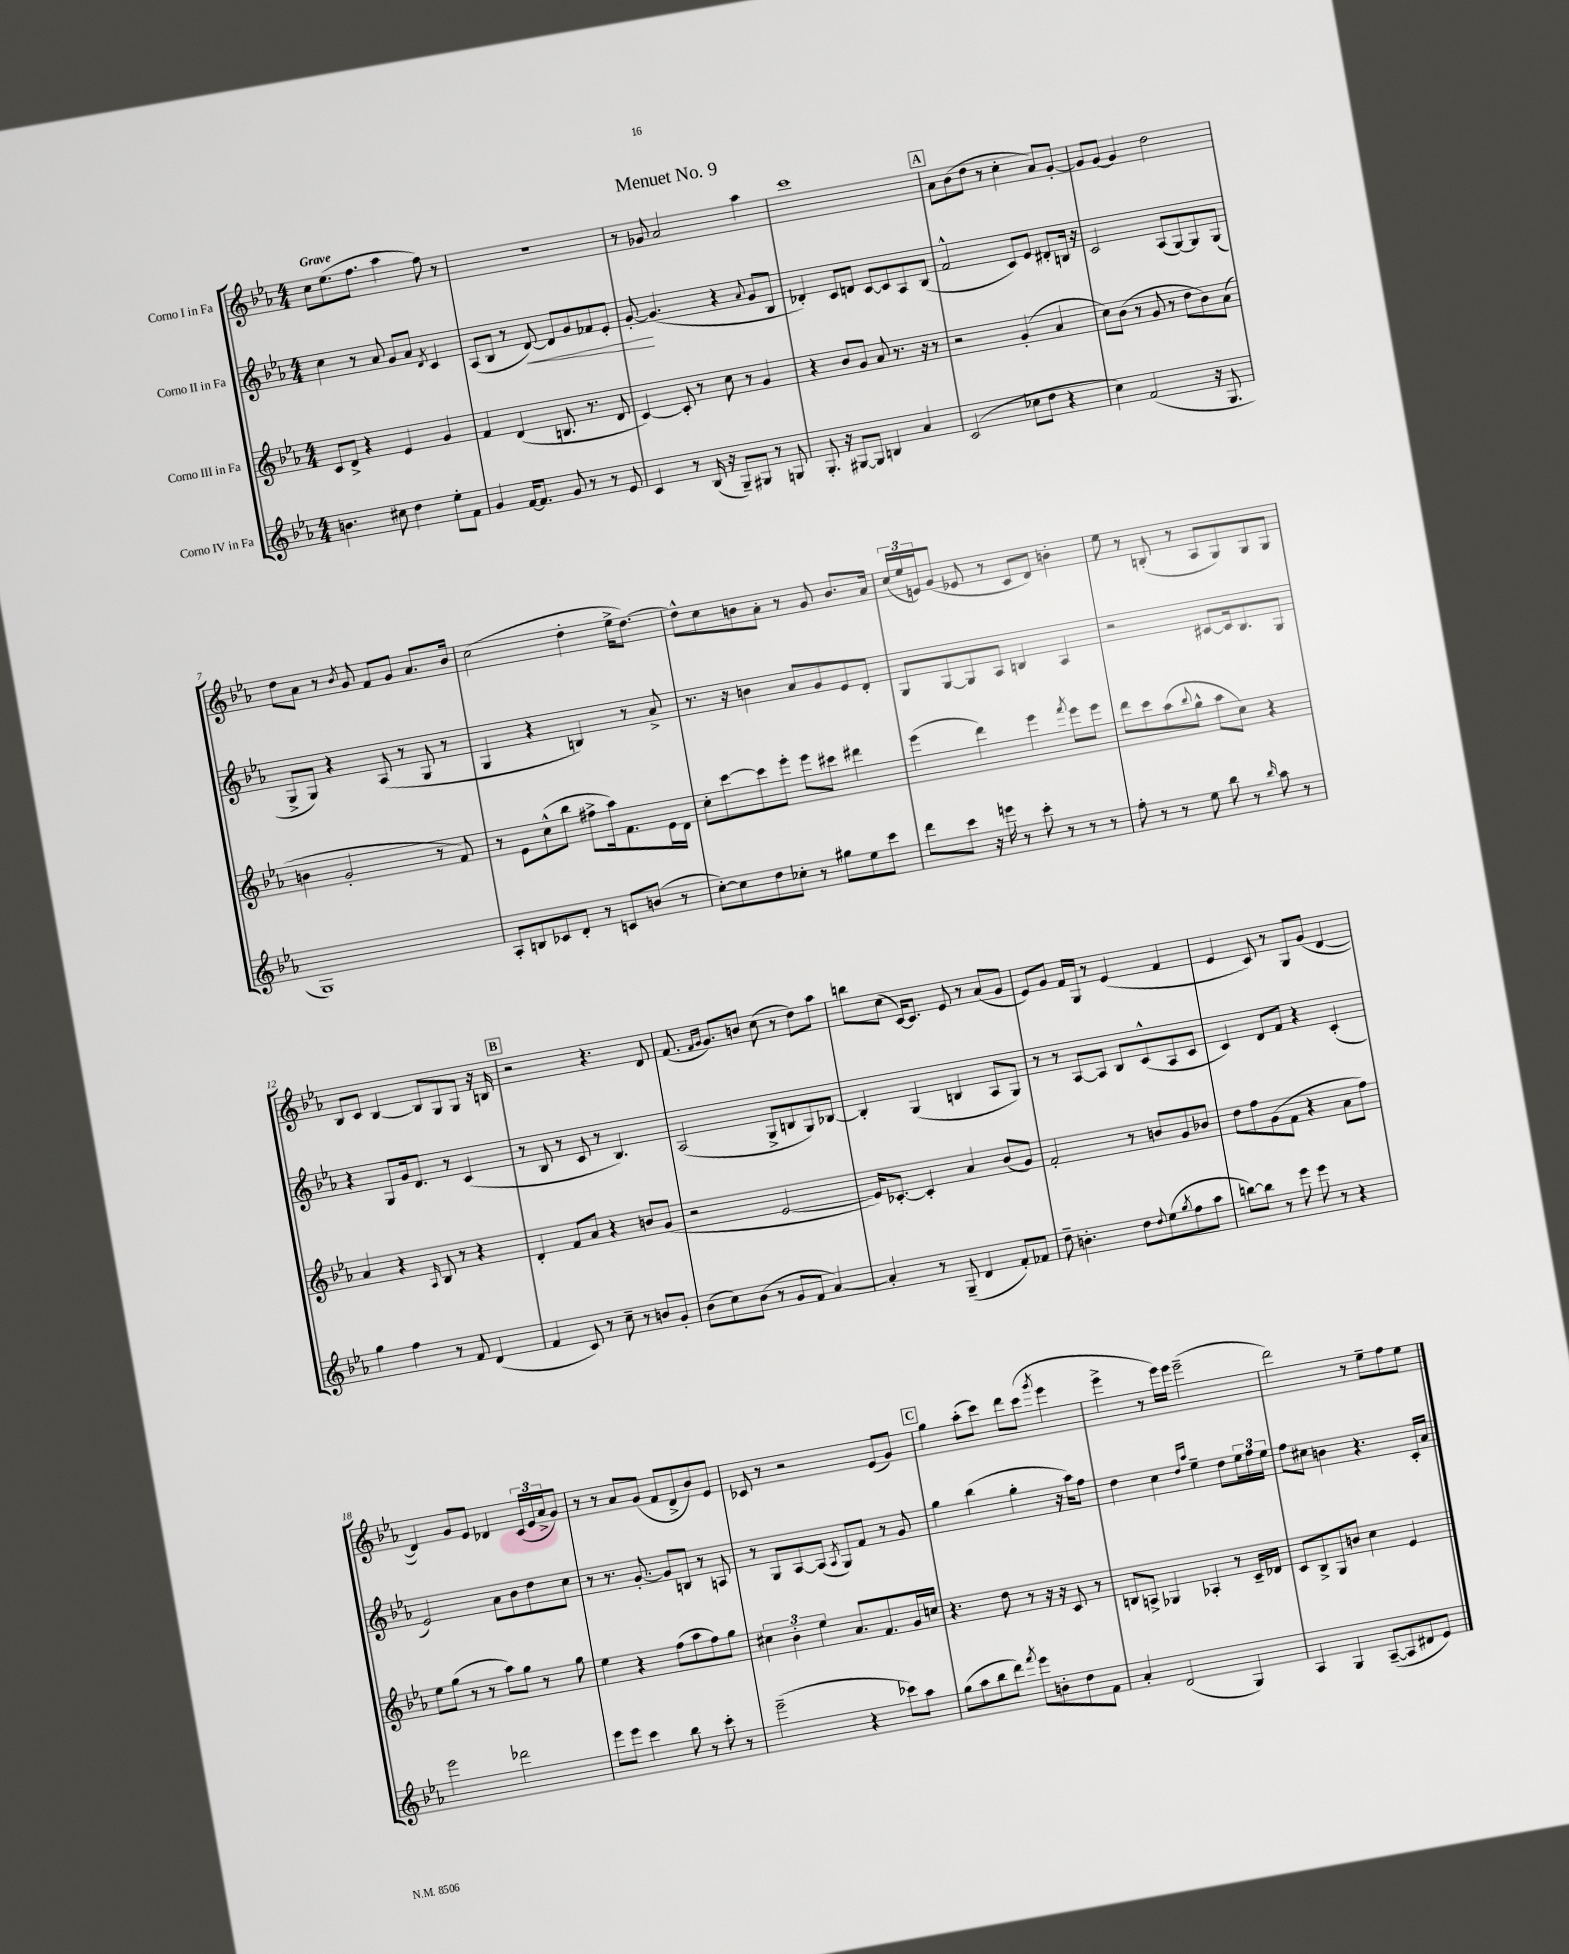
\header { title = "Menuet No. 9" }
<<
\new StaffGroup <<
\new Staff = "s0" \with { instrumentName = "Corno I in Fa" } {
    \clef treble \key ees \major \numericTimeSignature \time 4/4 \tempo "Grave"
    c''8 ees''8.( f''8. aes''4 f''8) r8 |
    R1 |
    r8 ges'8 aes'2 aes''4 |
    c'''1 |
    \mark \markup { \box "A" } aes'8 bes'8( d''8 r8 c''4-. aes'8) g'8~-. |
    g'8 g'8~ g'4 d''2 |
    d''8 aes'8 r8 \acciaccatura { bes'8 } g'8 f'8 g'8 aes'8. bes'16 |
    c''2( d''4-. ees''16-> d''8.~) |
    d''8-^ c''8 b'8 aes'8-. r8 g'8 b'8. aes'16 |
    \tuplet 3/2 { c''16( ees''16 e'16) } g'8( ees'8 r8 c'8 d'8) b'4-. |
    ees''8 r8 b8-.( r8 aes8 g8) g8 g8 |
    bes8 c'8 bes4~ bes8 g8 g8 r16 b16 |
    \mark \markup { \box "B" } r2 r4. d'8 |
    f'8.( \grace { f'16 g'16 } g'8.) b'8 c''8( r8 d''8) aes''8 |
    b''8 c''8( c'16~) c'8. ees'8 r8 aes'8( g'8 |
    ees'8) g'8 f'16 g16 r8 ees'4( f'4 |
    ees'4 c'8) r8 g8 g'8( d'4~ |
    d'4) g'8 ees'8 des'4 \tuplet 3/2 { c'16( ees'16 aes'16-> } g'8) |
    r8 r8 aes'8 g'8( f'8 d'8-> bes'8) ees'8 |
    ces'8 r8 r2 ees'8( g'8) |
    \mark \markup { \box "C" } g''4 aes''8-.( c'''8) d'''8 c'''8( \acciaccatura { g'''8 } ees'''4 |
    ees'''4-> r8 ees'''16) ees'''16 ees'''2--( |
    d'''2) r8 ees''8-- f''8 ees''8 \bar "|." |
}
\new Staff = "s1" \with { instrumentName = "Corno II in Fa" } {
    \clef treble \key ees \major \numericTimeSignature \time 4/4
    c''4 r8 aes'8 g'8 aes'8 \acciaccatura { d'8 } c'4 |
    aes8( bes8 r8 d'8~\<) d'8 g'8 fes'8 ees'8-. |
    g'8~-.\! g'4.( r4 \appoggiatura { aes'8 } g'8 bes8 |
    des'4-.) c'8 d'8 c'8~ c'8 aes8 bes8( |
    \mark \markup { \box "A" } f'2-^ c'8) ees'8 dis'8-. b16 r16 |
    c'2 aes8( g8~) g8 g8( |
    g8-> g8) r4 aes8( r8 g8 r8 |
    g4 r4 b4) r8 aes'8-> |
    r8. r16 b'4 aes'8 g'8 ees'8 d'8-. |
    g8 g8~ g8 aes8 b4 aes4 |
    r2 cis'8~ cis'16 bes8. g8 |
    r4 g8 g'16 d'8. r8 c'4( |
    \mark \markup { \box "B" } r8 bes8 r8 c'8 r8 bes4.) |
    aes2( g8-> b8 g8) bes8~ |
    bes4-. g4( b4 aes8 g8) |
    r8 r8 aes8~ aes8 bes8 c'8-^( aes8 c'8 |
    c'4) d'8 f'8 r4 c'4-.( |
    ees'2) aes'8 bes'8 d''8 c''8 |
    r8 r8. g'8.~-. g'8 b8 r8 a8 |
    r8 g8 aes8~ aes8( \acciaccatura { aes8 } g8) f'8 r8 g'8 |
    \mark \markup { \box "C" } g''4 bes''4( g''4-. r16 aes''16) f''8 |
    d''4 c''4 \grace { d''16 aes''16 } ees''4-- d''8 \tuplet 3/2 { ees''16 f''16 ees''16 } |
    f''8 cis''8 b'4 r4. c'16-. aes'16 \bar "|." |
}
\new Staff = "s2" \with { instrumentName = "Corno III in Fa" } {
    \clef treble \key ees \major \numericTimeSignature \time 4/4
    c'8 d'8-> r4 ees'4 g'4 |
    f'4 d'4( b8. r8. d'8 |
    c'4~) c'8-. r8 c''8 r8 g'4 |
    r4 bes'8 g'8 aes'8 r8. r16 r8 |
    \mark \markup { \box "A" } r2 g'4-.( aes'4 |
    c''8) bes'8( r8 g'8 r8 d''8 bes'8) aes'8( |
    b'4 g'2-. r8 f'8) |
    r8 ees'8 c''8-^( bes''8 fis''8-> aes''16) f'8. ees'16 d'16 |
    c''8-. c'''8~ c'''8 ees'''8-. ees'''8 cis'''8 dis'''4 |
    ees'''4( d'''4) ees'''4 \acciaccatura { f'''8 } ees'''8 ees'''8 |
    d'''8 c'''8 aes''8( \appoggiatura { bes''8 } g''8-^ aes''8 c''8) r4 |
    aes'4 r4 \grace { aes16 } bes8 r8 r4 |
    \mark \markup { \box "B" } d'4-. f'8 aes'8 r4 b'8 g'8( |
    r2 ees'2~ |
    ees'16) ces'8.~-. ces'4-. aes'4 bes'8( g'8) |
    f'2-. r8 b'8 g'8 bes'8 |
    d''8 f''8 g'8( f'8 r4 aes'8 f''8) |
    ees''8 g''8( r8 r8 aes''8) g''8 r8 g''8 |
    ees''4 r4 f''8( aes''8 f''8) g''8 |
    \tuplet 3/2 { cis''4 bes'4-. ees''4 } aes'8. f'8. g'16 c''16 |
    \mark \markup { \box "C" } r4. d''8 r8 r16 r16 c'8 r8 |
    b8 a8-> ges4 aes4-. r8 c'16-- des'16 |
    c'8 bes8-> g8 b'8 c''4 ees'4 \bar "|." |
}
\new Staff = "s3" \with { instrumentName = "Corno IV in Fa" } {
    \clef treble \key ees \major \numericTimeSignature \time 4/4
    b'4. cis''8 d''4 ees''8-. f'8 |
    g'4 f'16~ f'8. g'8 r8 r8 ees'8 |
    c'4 r8 bes16( r16 g8--) gis8 r8 g8 |
    g8.-. r16 gis8~ gis8 b4 aes'4 |
    \mark \markup { \box "A" } c'2( ces''8 d''8 r4 |
    c''4) f'2( r16 g8. |
    g1) |
    aes8-. b8 ces'8 d'8-. r8 c'8 b'8( r8 |
    c''8~-.) c''8 d''8 ces''8-. r8 gis''8 ees''8 c'''8 |
    d'''8 c'''8 r16 e'''16 r8 c'''8-. r8 r8 r8 |
    f''8-. r8 r8 ees''8 bes''8 r8 \grace { bes''16 } aes''8 r8 |
    g''4 f''4 r8 f'8 d'4( |
    \mark \markup { \box "B" } f'4 c'8) r8 c''8-- r8 b'8 g'8-. |
    bes'8( c''8) bes'8( r8 g'8 f'8 aes'4~) |
    aes'4-. r8 g8--( d'4 f'8-.) fes'8 |
    d''8-- b'4.-. d''8 \appoggiatura { d''8 } ees''8( \acciaccatura { g''8 } f''8 aes''8 |
    b''8~) b''8 r8 ees'''8 ees'''8 r8 r4 |
    ees'''2 des'''2 |
    ees'''8 ees'''8 c'''4 bes''8 r8 c'''8-. r8 |
    ees'''2--( r4 ces'''8) aes''8 |
    \mark \markup { \box "C" } g''8( aes''8 bes''8 d'''8) \acciaccatura { f'''8 } ees'''8 b'8-. d''8 f'8 |
    aes'4-. d'2( g4) |
    aes4 g4 aes8~--( aes8 dis'8 ees'8) \bar "|." |
}
>>
>>
